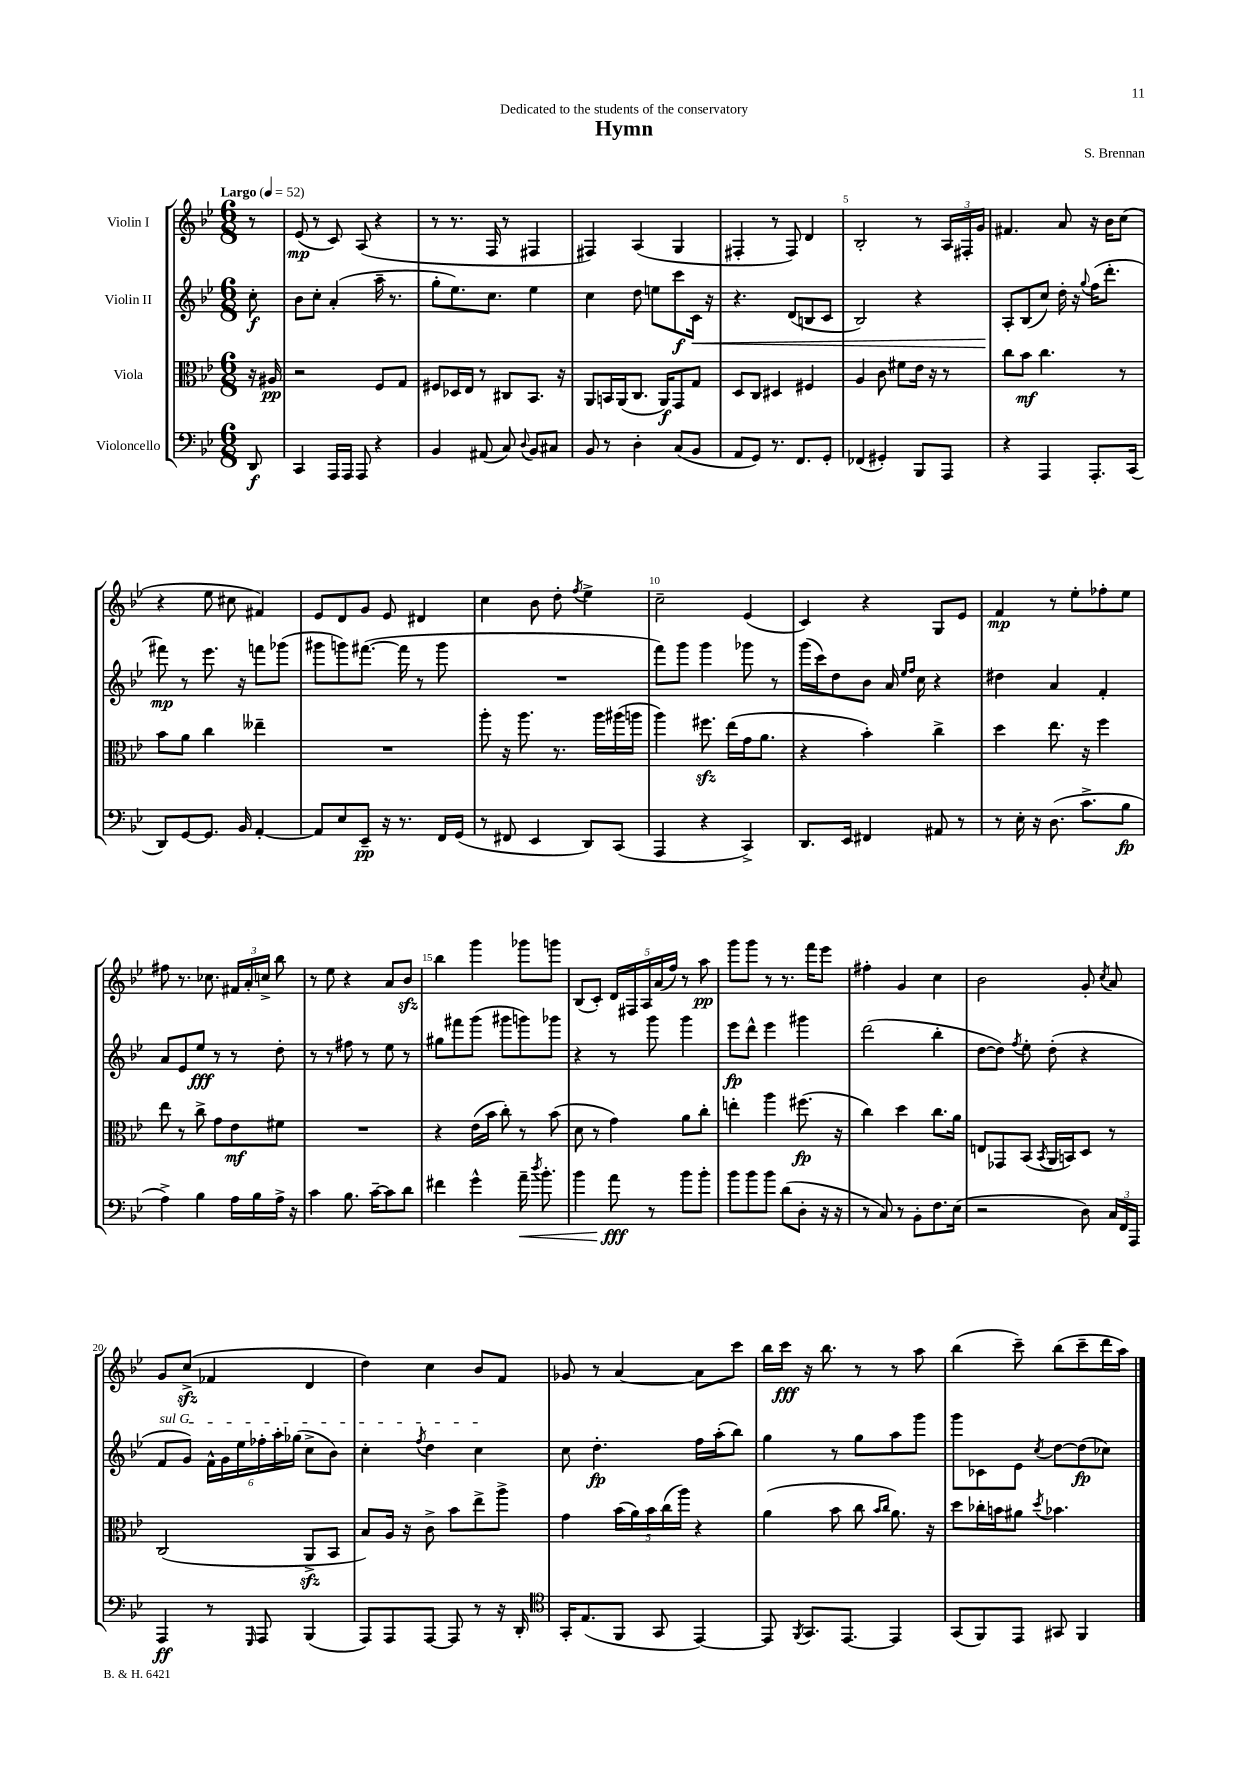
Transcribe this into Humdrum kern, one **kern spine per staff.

**kern	**kern	**kern	**kern
*staff4	*staff3	*staff2	*staff1
*clefF4	*clefC3	*clefG2	*clefG2
*k[b-e-]	*k[b-e-]	*k[b-e-]	*k[b-e-]
*M6/8	*M6/8	*M6/8	*M6/8
*MM52	*MM52	*MM52	*MM52
8DD/	16r	8cc'\	8r
.	16A#/	.	.
=	=	=	=
4CC/	2r	8b-\L	(8e-/
.	.	8cc'\J	8r
16AAA/LL	.	(4a'/	8c/)
16AAA/JJ	.	.	.
8AAA/	.	.	(8A/
4r	8F/L	16aa~\	4r
.	.	8.r	.
.	8G/J	.	.
=	=	=	=
4BB-/	8F#/L	8gg'\L	8r
.	16D-/L	8.ee-\)	8.r
.	16E-/JJ	.	.
(8AA#/	8r	.	.
.	.	8.cc\J	16F/
8C/)	8C#/L	.	8r
8qqD/	.	.	.
8BB-/L	8.BB-/J	4ee-\	4F#/
8C#/J	.	.	.
.	16r	.	.
=	=	=	=
8BB-/	8AA/L	4cc\	4F#/)
8r	16BB/L	.	.
.	(16AA/J	.	.
4D'\	8.C/J	8dd\	(4A/
.	.	8ee\L	.
.	16AA/LK)	.	.
(8C/L	8GG/	8ccc\	4G/
8BB-/J	8G/J	16c\Jk	.
.	.	16r	.
=	=	=	=
8AA/L	8D/L	4.r	4F#'/
8GG/J)	8C/J	.	.
8.r	4D#/	.	8r
.	.	(8d/L	8F#/)
8.FF/L	.	.	.
.	4F#/	8B/	4d/
8GG'/J	.	8c/J	.
=	=	=	=
(4FF-/	4A/	2B-/)	2B-'/
4GG#'/)	8c\	.	.
.	8f#\L	.	.
8BBB-/L	16e-\Jk	4r	8r
.	16r	.	.
8AAA/J	8r	.	24A/LL
.	.	.	24F#'/
.	.	.	24g/JJ
=	=	=	=
4r	8cc\L	8A'/L	4.f#/
.	8b-\J	(8B-/	.
4AAA/	4.cc\	8cc/J)	.
.	.	16dd'\	8a/
.	.	16r	.
.	.	8qqgg/	.
8.AAA'/L	.	(16ff\LK	16r
.	.	8.ddd'\J	16b-\LK
.	8r	.	(8cc\J
(16CC/Jk	.	.	.
=	=	=	=
8DD/L)	8b-\L	8fff#\)	4r
[8GG/	8a\J	8r	.
8.GG/]J	4cc\	8.eee-\	8ee-\
.	.	.	8cc#\
16BB-/	.	16r	.
[4AA'/	4ee--~\	8fff\L	4f#/)
.	.	(8ggg-\J	.
=	=	=	=
8AA/]L	2.r	8ggg#\L	8e-/L
8E-/	.	8ggg\)	8d/
8EE-~/J	.	([8.fff#\J	8g/J
16r	.	.	8e-/
8.r	.	16fff#\]	.
.	.	8r	4d#/
16FF/LL	.	8ggg\	.
(16GG/JJ	.	.	.
=	=	=	=
8r	8aa'\	2.r	4cc\
8FF#/	16r	.	.
.	8.aa\	.	.
4EE-/	.	.	8b-\
.	8.r	.	8dd'\
.	.	.	8qff/
8DD/L)	.	.	4ee-^\
.	16aa\LL	.	.
(8CC/J	(16aa#\	.	.
.	16aa\JJ	.	.
=	=	=	=
4AAA/	4aa\)	8fff\L)	2cc~\
.	.	8ggg\J	.
4r	8.ff#\	4ggg\	.
.	(16ee-\LL	.	.
4CC^/)	16g\J	8ggg-\	(4e-/
.	8.a\J	.	.
.	.	8r	.
=	=	=	=
8.DD/L	4r	(16ggg\LL	4c/)
.	.	16ccc\J)	.
.	.	8dd\	.
16EE-/Jk	.	.	.
4FF#/	4b-'\)	8b-\J	4r
.	.	16a/	.
.	.	16qqee-/LL	.
.	.	16qqff/JJ	.
.	.	16cc\	.
8AA#/	4cc^\	4r	8G/L
8r	.	.	8e-/J
=	=	=	=
8r	4dd\	4dd#\	4f/
16E-'\	.	.	.
16r	.	.	.
(8.D\	8.ee-\	4a/	8r
.	.	.	8ee-'\L
8.c^\L	16r	.	.
.	4ff\	4f'/	8ff-'\
8B-\J	.	.	8ee-\J
=	=	=	=
4A^\)	8ee-\	8a/L	8ff#\
.	8r	8e-/	8.r
4B-\	8cc^\	8ee-/J	.
.	.	.	8.cc-\
.	8g\L	8r	.
16A\LL	8e-\	8r	24f#/LL
.	.	.	24a'/
16B-\	.	.	.
.	.	.	24cc^/JJ
16A^\JJ	8f#\J	8dd'\	8bb-\
16r	.	.	.
=	=	=	=
4c\	2.r	8r	8r
.	.	8r	8ee-\
8.B-\	.	8ff#\	4r
.	.	8r	.
[16c~\LK	.	.	.
8c\]	.	8ee-\	8a/L
8d\J	.	8r	8b-/J
=	=	=	=
4f#\	4r	8gg#\L	4bb-\
.	.	8fff#\	.
4g^^\	(16e-\LL	(8ggg\J	4ggg\
.	16b-\JJ	.	.
.	8cc'\)	8ggg#\L	.
16a~\	8r	8ggg\)	8ggg-\L
8qdd/	.	.	.
8.b-'\	.	.	.
.	(8b-\	8ggg-\J	8ggg\J
=	=	=	=
4b-\	8d\	4r	(8B-/L
.	8r	.	8c'/J)
8a\	4g\)	8r	20d/LL
.	.	.	20F#/
.	.	.	20A/
8r	.	8ggg\	.
.	.	.	(20a/
.	.	.	20ff/JJ)
8b-\L	8a\L	4ggg\	8r
8b-'\J	8cc'\J	.	8aa\
=	=	=	=
8b-\L	4ee'\	8eee-\L	8ggg\L
8b-\	.	8ddd^^\J	8ggg\J
8b-\J	4aa\	4eee-\	8r
(8d\L	.	.	8.r
8D'\J	(8.ff#\	4ggg#\	.
.	.	.	16fff\LK
16r	.	.	8eee-\J
16r	16r	.	.
=	=	=	=
8r	4cc\)	(2ddd\	4ff#'\
8C/)	.	.	.
8r	4dd\	.	4g/
8BB-'\L	.	.	.
8.F\	8.cc\L	4bb-'\	4cc\
(16E-\Jk	16a\Jk	.	.
=	=	=	=
2r	8E/L	[8dd\L	2b-\
.	8GG-/	8dd\]J)	.
.	.	8qff/	.
.	(8BB-/J	8ee-'\	.
.	8qBB-/	.	.
.	16AA/LL	(8dd'\	.
.	16BB/J)	.	.
8D\)	8D/J	4r	8g'/
.	.	.	8qcc/
24C/LL	8r	.	8a/
24FF/	.	.	.
24AAA/JJ	.	.	.
=	=	=	=
4AAA/	(2C/	8f/L	8g/L
.	.	8g/J)	(8cc^/J
8r	.	24f^^\LL	4f-/
.	.	24g\	.
.	.	24ee-\	.
16qqGGG/	.	.	.
8AAA/	.	24ff-'\	.
.	.	24aa'\	.
.	.	(24gg-\JJ	.
(4BBB-/	8AA^/L	8cc^\L	4d/
.	8BB-/J	8b-\J)	.
=	=	=	=
8AAA/L)	8B-/L)	4cc'\	4dd\)
8AAA/	16A/Jk	.	.
.	16r	.	.
.	.	8qff/	.
[8AAA/J	8c^\	4dd\	4cc\
8AAA/]	8b-\L	.	.
8r	8ee-^\	4cc\	8b-/L
16r	8aa^\J	.	8f/J
16DD'/	.	.	.
=	=	=	=
*clefC4	*	*	*
16GG'/LK	4g\	8cc\	8g-/
(8.E-/	.	.	.
.	.	4.dd'\	8r
8FF/J	(20b-\LL	.	[4a/
.	20a\)	.	.
.	20b-\	.	.
8GG/	.	.	.
.	(20cc\	.	.
.	20aa\JJ)	.	.
[4EE-/)	4r	16ff\LL	8a\]L
.	.	(16aa'\J	.
.	.	8bb-\J)	8ccc\J
=	=	=	=
8EE-/]	(4a\	4gg\	16bb-\LL
.	.	.	16ccc\JJ
8qFF/	.	.	.
8.GG/L	.	.	16r
.	.	.	8.bb-\
.	8b-\	8r	.
[8.EE-/J	.	.	.
.	8cc\	8gg\L	8r
.	16qqb-/LL	.	.
.	16qqcc/JJ	.	.
4EE-/]	8.a\)	8aa\	8r
.	.	8ggg\J	8aa\
.	16r	.	.
=	=	=	=
(8GG/L	8dd\L	8ggg\L	(4bb-\
8FF/)	16cc-'\L	8c-\	.
.	16b\J	.	.
8EE-/J	8a#\J	8e-\J	8ccc~\)
.	8qdd/	8qcc/	.
8GG#/	4.b-\	[8dd\L	(8bb-\L
4FF/	.	(8dd\]	8ccc~\
.	.	8cc-\J)	16ddd\L
.	.	.	16aa\JJ)
==	==	==	==
*-	*-	*-	*-
